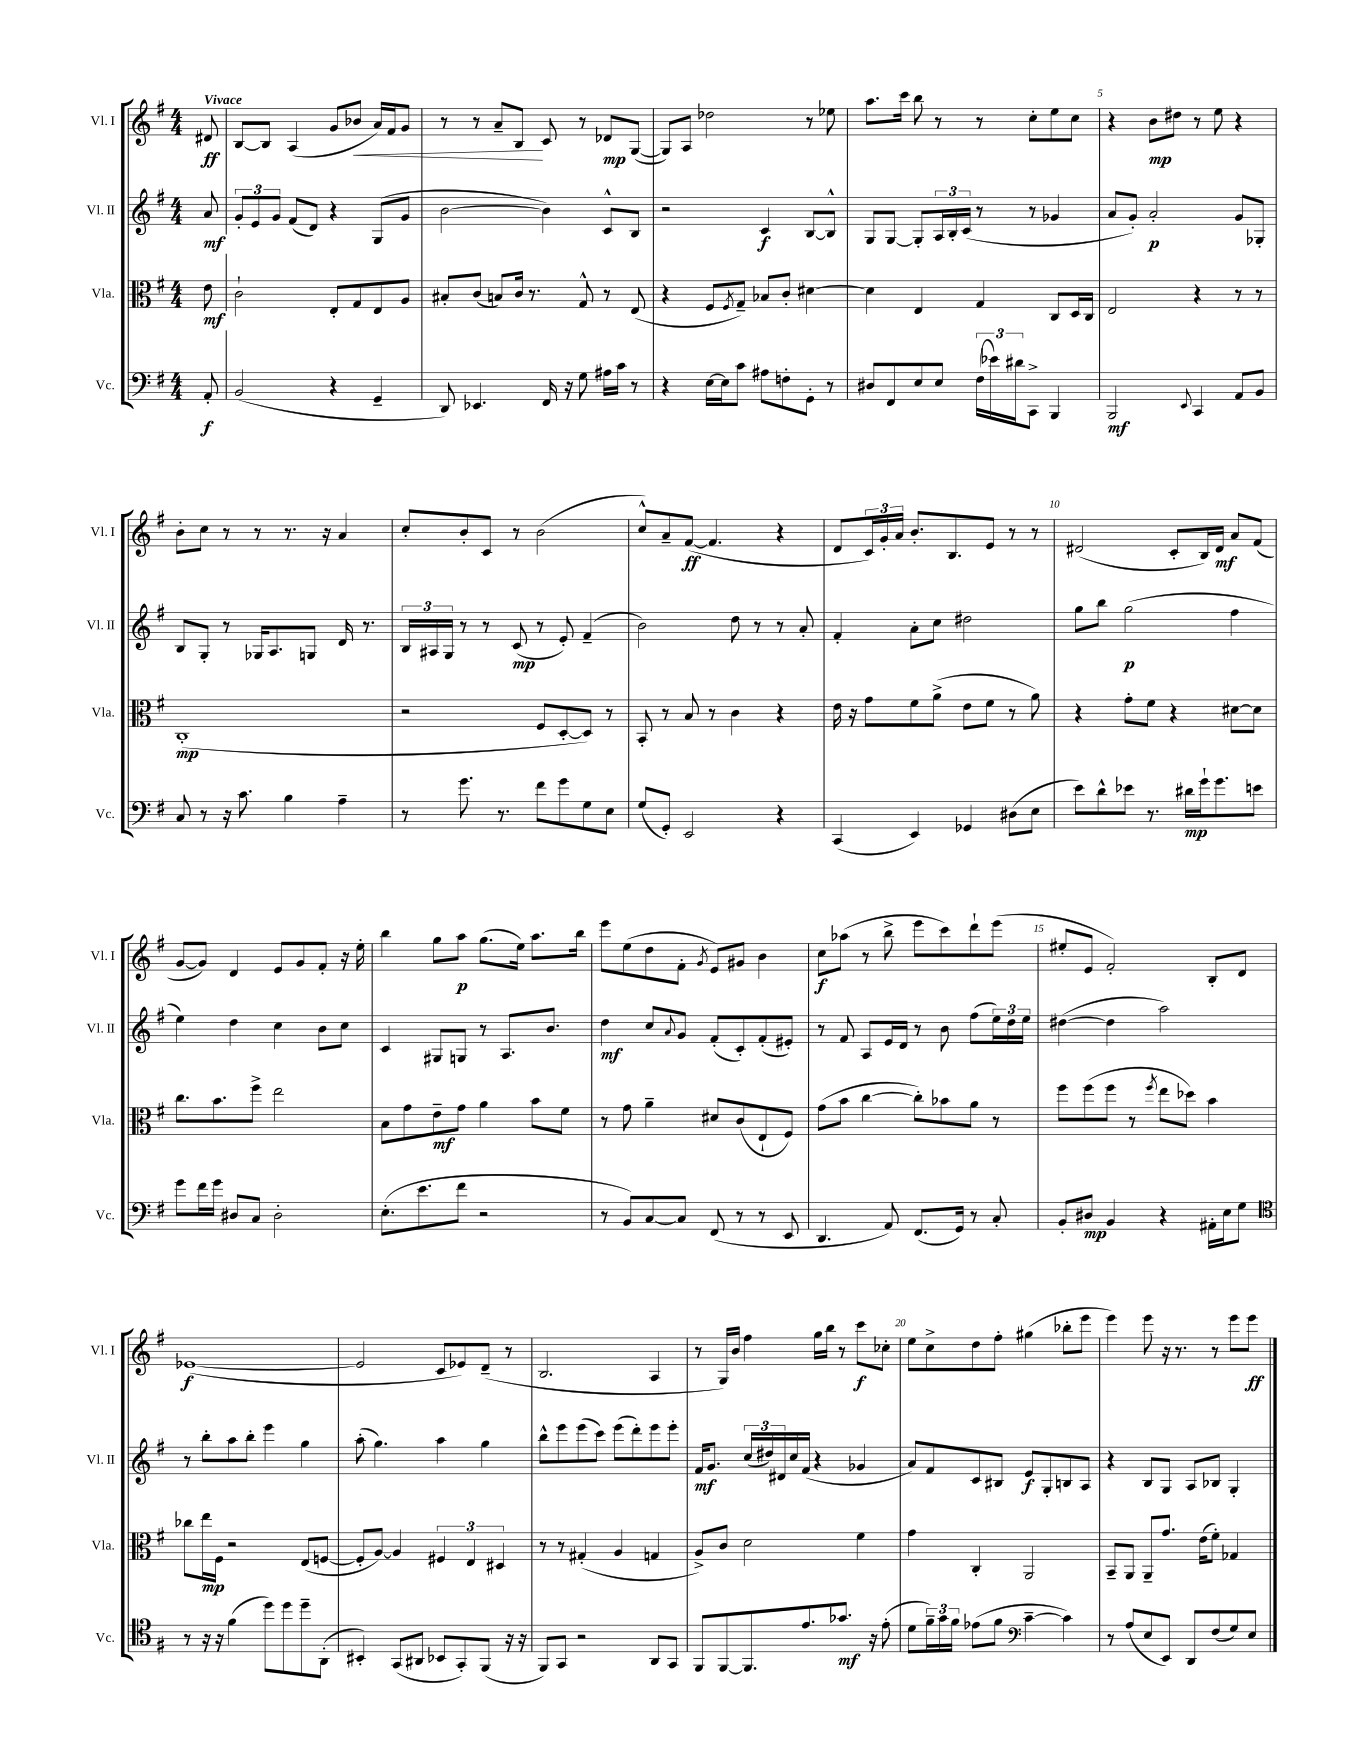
<<
\new StaffGroup <<
\new Staff = "s0" \with { instrumentName = "Vl. I" shortInstrumentName = "Vl. I" } {
    \clef treble \key g \major \numericTimeSignature \time 4/4 \partial 8 \tempo "Vivace"
    dis'8\ff |
    b8~ b8 a4( g'8 bes'8\< a'16) fis'16 g'8 |
    r8 r8 a'8-- b8\! c'8 r8 des'8\mp g8~( |
    g8) a8 des''2 r8 ees''8 |
    a''8. c'''16 b''8 r8 r8 c''8-. e''8 c''8 |
    r4 b'8\mp dis''8 r8 e''8 r4 |
    b'8-. c''8 r8 r8 r8. r16 a'4 |
    c''8-. b'8-. c'8 r8 b'2( |
    c''8-^) a'8-- fis'8~\ff( fis'4. r4 |
    d'8 \tuplet 3/2 { c'16) g'16-. a'16 } b'8.-. b8. e'8 r8 r8 |
    dis'2( c'8-. b16) dis'16\mf a'8 fis'8( |
    g'8~ g'8) d'4 e'8 g'8 fis'8-. r16 e''16-. |
    b''4 g''8 a''8\p g''8.( e''16) a''8. b''16 |
    e'''8 e''8( d''8 fis'8-. \acciaccatura { g'8 } e'8) gis'8 b'4 |
    c''8\f aes''8( r8 b''8-> e'''8 c'''8) d'''8-! e'''8( |
    eis''8-. e'8 fis'2-.) b8-. d'8 |
    ees'1~\f( |
    ees'2 c'8 ees'8) d'8--( r8 |
    b2. a4 |
    r8 g16) b'16 fis''4 g''16 b''16 r8 c'''8\f ces''8-. |
    e''8 c''8-> d''8 fis''8-. gis''4( bes''8-. e'''8 |
    e'''4) e'''8 r16 r8. r8 e'''8 e'''8\ff \bar "|." |
}
\new Staff = "s1" \with { instrumentName = "Vl. II" shortInstrumentName = "Vl. II" } {
    \clef treble \key g \major \numericTimeSignature \time 4/4 \partial 8
    a'8\mf |
    \tuplet 3/2 { g'8-. e'8 g'8 } fis'8( d'8) r4 g8( g'8 |
    b'2~ b'4) c'8-^ b8 |
    r2 c'4\f b8~ b8-^ |
    g8 g8~ g8-. \tuplet 3/2 { a16 b16-. c'16( } r8 r8 ges'4 |
    a'8 g'8-.) a'2-.\p g'8 ges8-. |
    b8 g8-. r8 ges16 a8. g8 d'16 r8. |
    \tuplet 3/2 { b16 ais16 g16 } r8 r8 c'8\mp( r8 e'8-.) fis'4--( |
    b'2) d''8 r8 r8 a'8-. |
    fis'4-. a'8-. c''8 dis''2 |
    g''8 b''8 g''2\p( fis''4 |
    e''4) d''4 c''4 b'8 c''8 |
    c'4 gis8 g8 r8 a8. b'8. |
    d''4\mf c''8 \appoggiatura { a'8 } g'8 fis'8-.( c'8-.) fis'8-.( eis'8-.) |
    r8 fis'8 a8 e'16 d'16 r8 b'8 fis''8( \tuplet 3/2 { e''16) d''16 e''16 } |
    dis''4~( dis''4 a''2) |
    r8 b''8-. a''8 b''8-. e'''4 g''4 |
    a''8-.( g''4.) a''4 g''4 |
    b''8-^ e'''8 e'''8( c'''8) e'''8( d'''8-.) e'''8 e'''8-. |
    fis'16\mf g'8. \tuplet 3/2 { c''16( dis''16) dis'16 } c''16 fis'16( r4 ges'4 |
    a'8) fis'8 c'8 bis8 e'8\f g8-. b8 a8 |
    r4 b8 g8 a8 bes8 g4-. \bar "|." |
}
\new Staff = "s2" \with { instrumentName = "Vla." shortInstrumentName = "Vla." } {
    \clef alto \key g \major \numericTimeSignature \time 4/4 \partial 8
    e'8\mf |
    c'2-! e8-. g8 e8 a8 |
    bis8-. c'8( b8) c'16 r8. g8-^ r8 e8( |
    r4 fis8 \acciaccatura { fis8 } g8--) bes8 c'8-. dis'4~ |
    dis'4 e4 g4 c8 d16 c16 |
    e2 r4 r8 r8 |
    c1-.\mp( |
    r2 fis8 d8~-. d8) r8 |
    b,8-. r8 b8 r8 c'4 r4 |
    e'16 r16 g'8 fis'8 a'8->( e'8 fis'8 r8 a'8) |
    r4 g'8-. fis'8 r4 dis'8~ dis'8 |
    c''8. b'8. fis''8-> e''2 |
    b8 g'8 e'8--\mf g'8 a'4 b'8 fis'8 |
    r8 g'8 a'4-- dis'8 c'8( e8-! fis8) |
    g'8( b'8 c''4~ c''8-.) bes'8 a'8 r8 |
    fis''8 fis''8( fis''8 r8 \acciaccatura { fis''8 } e''8 des''8) b'4 |
    ces''8 e''16\mp fis16 r2 e8( f8~ |
    f8-. a8~) a4 \tuplet 3/2 { fis4 e4 dis4 } |
    r8 r8 gis4-.( a4 g4 |
    a8->) c'8 d'2 fis'4 |
    g'4 c4-. a,2 |
    b,8-- a,8 a,8-- g'8. e'16( fis'8-.) ges4 \bar "|." |
}
\new Staff = "s3" \with { instrumentName = "Vc." shortInstrumentName = "Vc." } {
    \clef bass \key g \major \numericTimeSignature \time 4/4 \partial 8
    a,8-.\f |
    b,2( r4 g,4-- |
    d,8) ees,4. fis,16 r16 g8 ais16 c'16 r8 |
    r4 e16~ e16 c'8 ais8 f8-. g,8-. r8 |
    dis8 fis,8 e8 e8 \tuplet 3/2 { fis16( ees'16) dis'16 } c,8-> b,,4 |
    b,,2\mf \appoggiatura { e,8 } c,4 a,8 b,8 |
    c8 r8 r16 c'8. b4 a4-- |
    r8 g'8. r8. fis'8 g'8 g8 e8 |
    g8( g,8-.) e,2 r4 |
    c,4( e,4) ges,4 dis8( e8 |
    e'8) d'8-^ ees'8 r8. dis'16\mp g'16-! g'8. e'8 |
    g'8 fis'16 g'16 dis8 c8 dis2-. |
    e8.-.( e'8. fis'8 r2 |
    r8 b,8) c8~ c8 fis,8( r8 r8 e,8 |
    d,4. a,8) fis,8.( g,16) r8 c8-. |
    b,8-. dis8\mp b,4 r4 ais,16-. e16 g8 |
    \clef tenor r8 r16 r16 fis'4( d''8) d''8 d''8-- a,8-.( |
    bis,4-.) g,8( ais,8 bes,8 g,8-.) fis,8( r16 r16 |
    fis,8) g,8 r2 a,8 g,8 |
    fis,8 fis,8~ fis,8. e'8. ges'8.\mf r16 e'8-.( |
    d'8 \tuplet 3/2 { fis'16--) g'16 fis'16 } ees'8( fis'8 \clef bass c'4~-- c'4) |
    r8 a8( e8 e,8) d,8 fis8( g8) e8 \bar "|." |
}
>>
>>
\layout { \context { \Score \override BarNumber.break-visibility = ##(#f #t #t) barNumberVisibility = #(every-nth-bar-number-visible 5) } }
